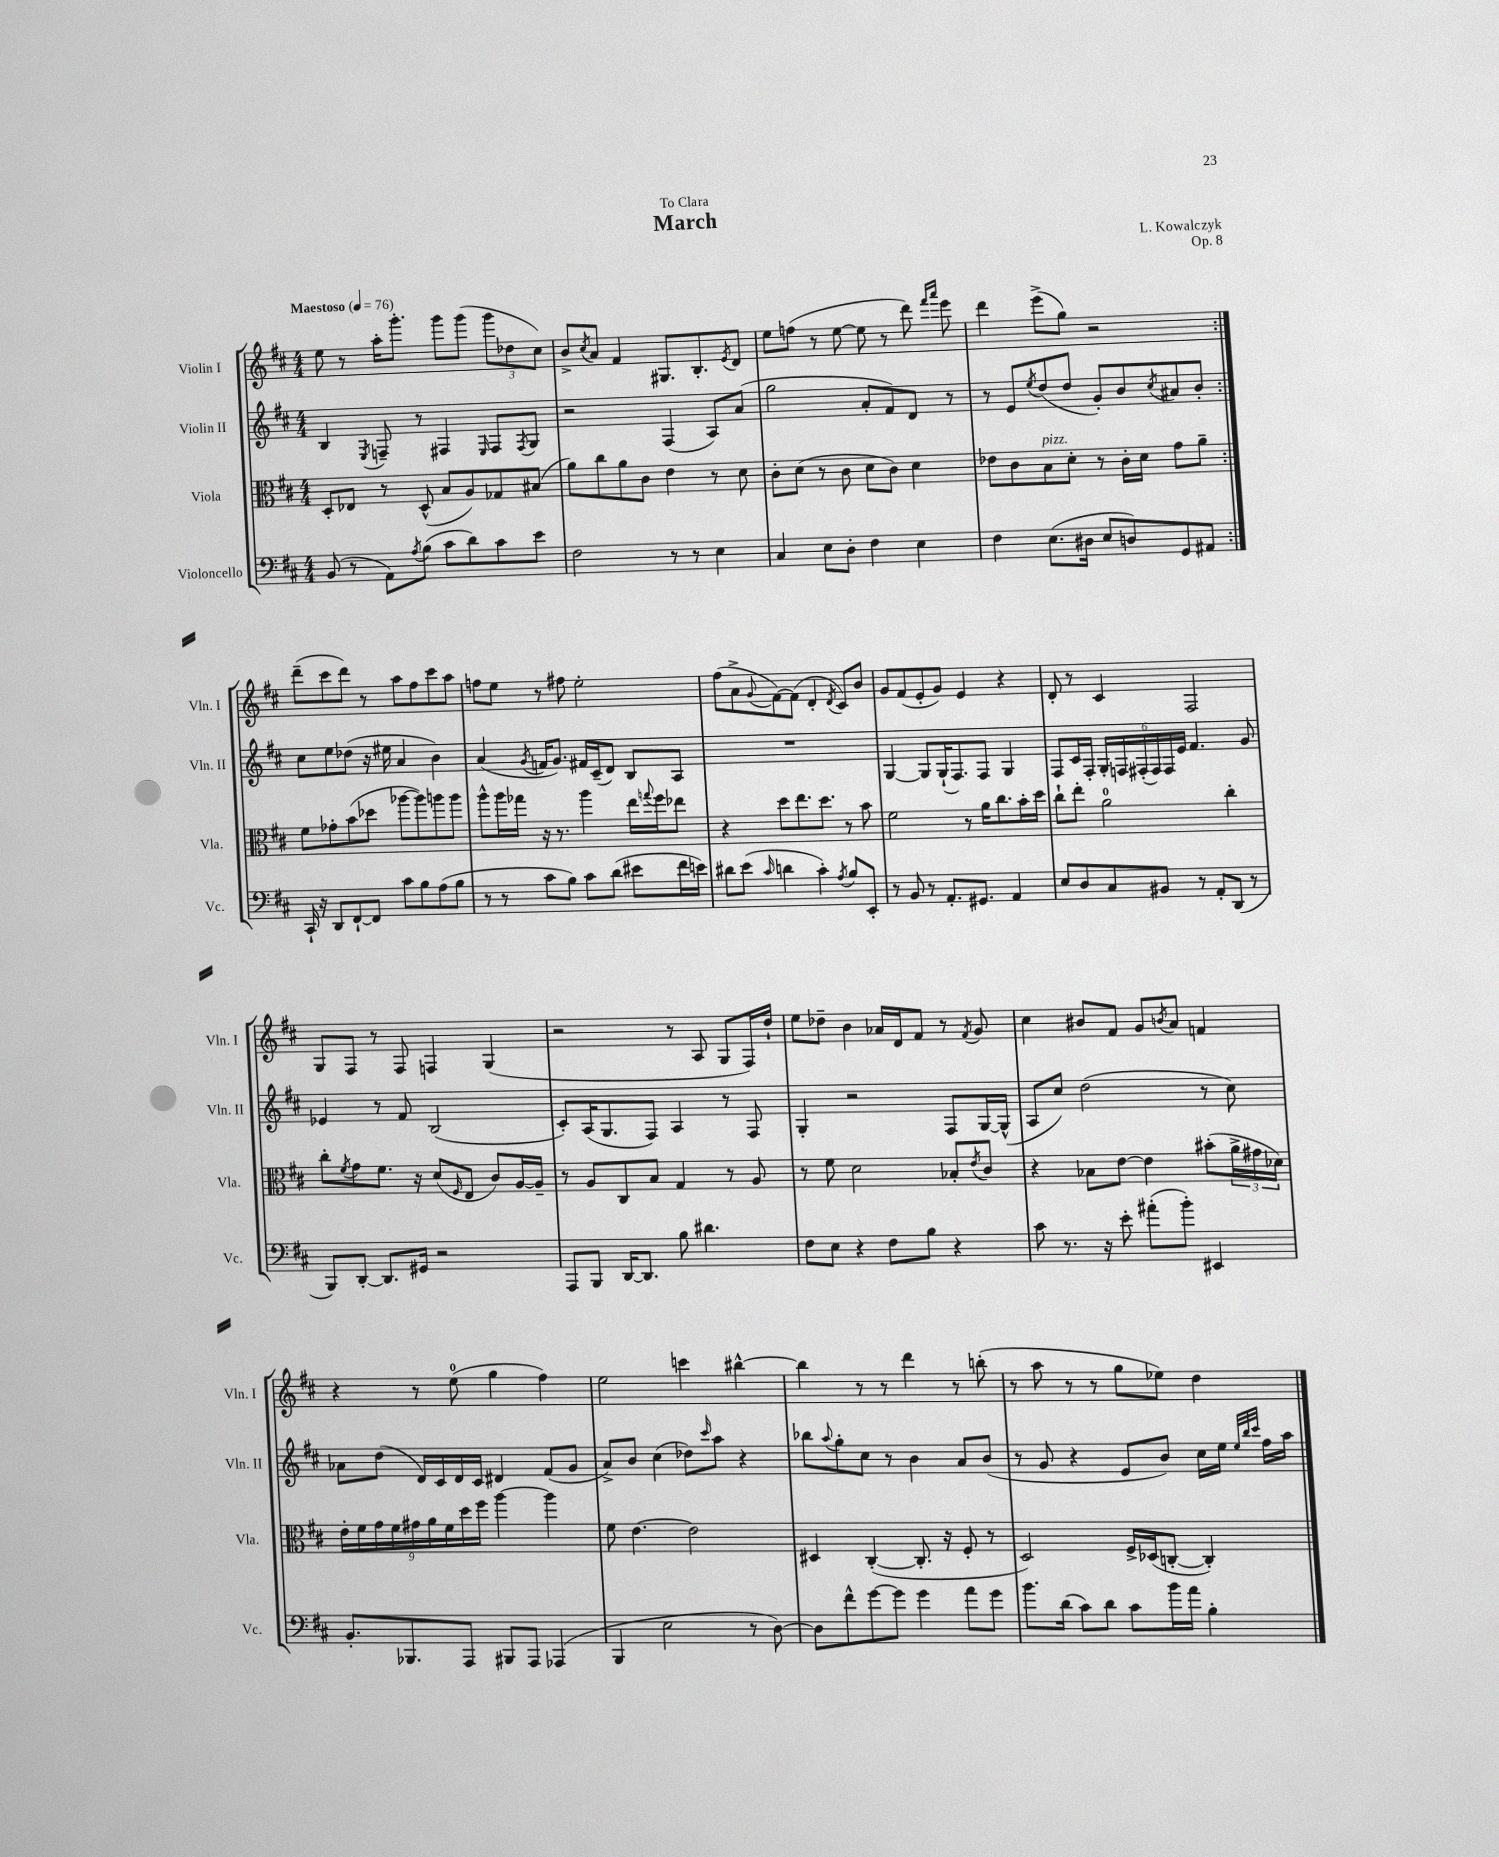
\header { title = "March" composer = "L. Kowalczyk" dedication = "To Clara" opus = "Op. 8" }
<<
\new StaffGroup <<
\new Staff = "s0" \with { instrumentName = "Violin I" shortInstrumentName = "Vln. I" } {
    \clef treble \key d \major \numericTimeSignature \time 4/4 \tempo "Maestoso" 4 = 76
    \repeat volta 2 { e''8 r8 a''16-. g'''8.-. g'''8 g'''8( \tuplet 3/2 { g'''8 des''8 cis''8) } |
    b'8-> \acciaccatura { cis''8 } a'8 fis'4 gis8. b8.-. \acciaccatura { e'8 } d'8 |
    e''8 f''8( r8 e''8~ e''8 r8 d'''8) \grace { fis'''16 a'''16 } e'''8 |
    d'''4 e'''8->( g''8) r2 | }
    d'''8--( cis'''8 d'''8) r8 a''8 fis''8 cis'''8 a''8 |
    f''8 e''8 r8 fis''8 e''2-. |
    fis''8( a'8-> \appoggiatura { g'8 } fis'8~) fis'8( d'4-. \acciaccatura { d'8 } cis'8) b'8 |
    g'8 fis'8( e'8-. g'8) e'4 r4 |
    d'8-. r8 cis'4 fis2 |
    g8 fis8 r8 fis8 f4 g4( |
    r2 r8 a8 g8 fis16) d''16-! |
    e''8 des''8-- b'4 aes'16 d'16 fis'8 r8 \acciaccatura { fis'8 } g'8 |
    cis''4 bis'8 fis'8 g'8 \acciaccatura { b'8 } a'8 f'4 |
    r4 r8 e''8-0( g''4 fis''4) |
    e''2 c'''4 bis''4~-^ |
    bis''4 r8 r8 d'''4 r8 b''8-.( |
    r8 a''8 r8 r8 g''8 ees''8) d''4 \bar "|." |
}
\new Staff = "s1" \with { instrumentName = "Violin II" shortInstrumentName = "Vln. II" } {
    \clef treble \key d \major \numericTimeSignature \time 4/4
    \repeat volta 2 { b4 \acciaccatura { e8 } f8-- r8 fis4 \grace { e16 } fis8 \acciaccatura { fis8 } g8 |
    r2 fis4( a8) a'8( |
    g''2 a'8-. fis'8) d'8 r8 |
    r8 e'8 \acciaccatura { e''8 } d''8( d''8 g'8-.) b'8 \acciaccatura { cis''8 } ais'8 b'8-. | }
    cis''8 e''8 des''8( r16 eis''16 a'4 b'4) |
    a'4( \acciaccatura { g'8 } f'16 g'8.) fis'16 cis'16--( d'8) b8 a8 |
    R1 |
    g4~ g8 g16-!( fis8.) fis8 g4 |
    fis8 cis'16 fis16-. \tuplet 6/4 { g16-. f16 fis16-.( fis16) fis16 e'16 } fis'4. g'8 |
    ees'4 r8 fis'8 b2( |
    cis'8-.) a16( g8. fis8) a4 r8 fis8 |
    g4-. r2 fis8 g16~ g16-^( |
    a8 cis''8) d''2( r8 cis''8) |
    aes'8 d''8( d'16) cis'16 d'16 cis'16 dis'4 fis'8( g'8 |
    a'8->) b'8 cis''4( des''8) \grace { cis'''16 } a''8 r4 |
    bes''8 \appoggiatura { a''8 } g''8-. cis''8 r8 b'4 a'8 b'8( |
    r8 g'8 r4 e'8 b'8) cis''16 e''16 \grace { e''32 b''32 cis'''32 } fis''16 a''16 \bar "|." |
}
\new Staff = "s2" \with { instrumentName = "Viola" shortInstrumentName = "Vla." } {
    \clef alto \key d \major \numericTimeSignature \time 4/4
    \repeat volta 2 { d8-. ees8 r8 d8-^( b8 a8) ges8 bis8( |
    a'8) cis''8 a'8 cis'8 e'4 r8 d'8 |
    cis'8-. d'8( r8 cis'8 d'8 cis'8) d'4 |
    ees'8 cis'8 b8^\markup { \italic "pizz." } d'8-. r8 cis'16-. d'16 g'8 a'8-- | }
    fis'8 ges'8-. b'8( des''8 aes''8~ aes''8) a''8 a''8 |
    a''8-^ a''16 ges''16 r16 r8. a''4 e''16 \appoggiatura { g''8 } fis''16 ees''8 |
    r4 d''8 e''8. d''8. r8 b'8 |
    fis'2 r8 a'16 cis''8. b'16-. d''16 |
    cis''8-! e''8-. a'2-0 cis''4-. |
    cis''8-. \acciaccatura { fis'8 } g'8 fis'8. r16 d'8( \grace { fis16 } e8 cis'8) a16~ a16-- |
    r8 a8 cis8 b8 g4 r8 a8 |
    r8 fis'8 d'2 bes8-. \acciaccatura { e'8 } cis'8 |
    r4 bes8 e'8~ e'4 bis'8-.( \tuplet 3/2 { a'16-> gis'16 des'16) } |
    \tuplet 9/8 { e'16-. fis'16 g'16 fis'16 gis'16 a'16 fis'16 d''16 fis''16 } a''4~ a''4 |
    fis'8 e'4.~ e'2 |
    dis4 cis4~-.( cis8.-. r16 fis8-. r8 |
    d2) fis16-> des16( c8~-. c4-.) \bar "|." |
}
\new Staff = "s3" \with { instrumentName = "Violoncello" shortInstrumentName = "Vc." } {
    \clef bass \key d \major \numericTimeSignature \time 4/4
    \repeat volta 2 { b,8( r8 a,8) \acciaccatura { a8 } b8( cis'8 d'8) cis'8 e'8 |
    fis2 r8 r8 e4 |
    cis4 e8 d8-. fis4 e4 |
    fis4 e8.( dis16 e8 d8) g,8 ais,8 | }
    cis,16-! r16 d,8 fis,8~-! fis,8 cis'8 b8 a8( b8 |
    r8 r8 cis'8 b8) cis'8 d'8( eis'8 fis'16 e'16) |
    dis'8 e'8( \grace { cis'16 } d'4 cis'4-.) \acciaccatura { a8 } b8 e,8-. |
    r8 b,8 r8 a,8.-. gis,8. a,4 |
    e8 d8 cis8 bis,8 r8 a,8-. d,8( r8 |
    b,,8) d,8~-. d,8. gis,16 r2 |
    a,,8 b,,8 d,16~ d,8. b8 dis'4. |
    fis8 e8 r4 fis8 b8 r4 |
    cis'8 r8. r16 e'8-. ais'8-.( b'8-.) eis,4 |
    b,8.-. bes,,8. a,,8 bis,,8 a,,8 aes,,4( |
    b,,4 e2 r8 d8~) |
    d8 fis'8-^ g'8~ g'8 g'4 a'8 g'8 |
    b'8. d'16( cis'8) d'8 cis'8 b'16 a'16 b4-. \bar "|." |
}
>>
>>
\layout { \context { \Score \remove "Bar_number_engraver" } }
